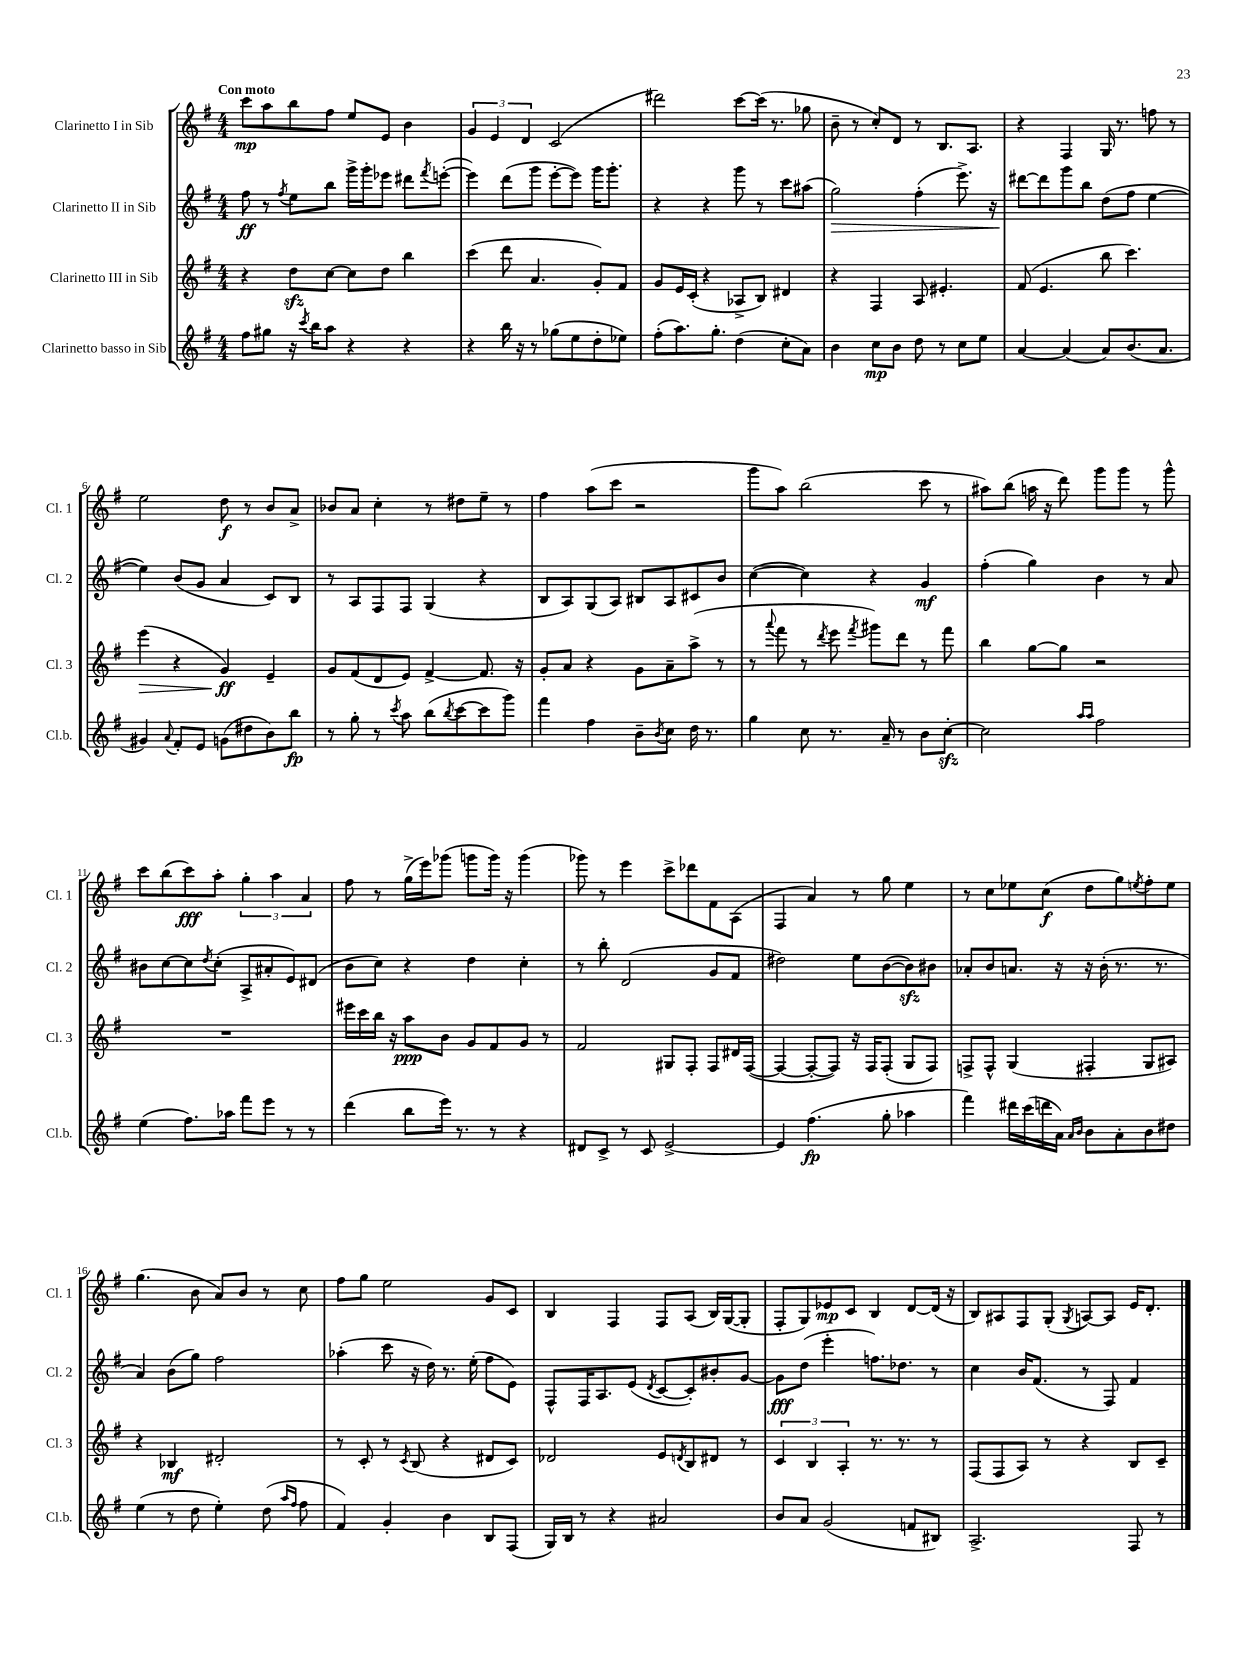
<<
\new StaffGroup <<
\new Staff = "s0" \with { instrumentName = "Clarinetto I in Sib" shortInstrumentName = "Cl. 1" } {
    \clef treble \key g \major \numericTimeSignature \time 4/4 \tempo "Con moto"
    c'''8\mp a''8 b''8 fis''8 e''8 e'8 b'4 |
    \tuplet 3/2 { g'4 e'4 d'4 } c'2( |
    dis'''2) c'''8~ c'''16( r8. ges''8 |
    b'8-- r8 c''8-.) d'8 r8 b8. a8. |
    r4 fis4 g16 r8. f''8 r8 |
    e''2 d''8\f r8 b'8 a'8-> |
    bes'8 a'8 c''4-. r8 dis''8 e''8-- r8 |
    fis''4 a''8( c'''8 r2 |
    g'''8 a''8) b''2( c'''8 r8 |
    ais''8) b''8( a''16 r16 d'''8) g'''8 g'''8 r8 g'''8-^ |
    c'''8 b''8( c'''8\fff) a''8-. \tuplet 3/2 { g''4-. a''4 a'4 } |
    fis''8 r8 g''16->( e'''16) ges'''8( g'''8 g'''16) r16 g'''4( |
    ges'''8) r8 e'''4 c'''8-> des'''8 fis'8 a8( |
    fis4 a'4) r8 g''8 e''4 |
    r8 c''8 ees''8 c''8\f( d''8 g''8) \acciaccatura { e''8 } fis''8-. e''8 |
    g''4.( b'8 a'8) b'8 r8 c''8 |
    fis''8 g''8 e''2 g'8 c'8 |
    b4 fis4 fis8 a8( b16) g16~( g8-. |
    fis8-. g8) ees'8\mp c'8 b4 d'8~ d'16( r16 |
    b8) ais8 fis8 g8-.( \acciaccatura { g8 } a8~) a8 e'16 d'8.-. \bar "|." |
}
\new Staff = "s1" \with { instrumentName = "Clarinetto II in Sib" shortInstrumentName = "Cl. 2" } {
    \clef treble \key g \major \numericTimeSignature \time 4/4
    fis''8\ff r8 \acciaccatura { fis''8 } e''8 b''8 g'''16-> g'''16-. ees'''8 dis'''8 \acciaccatura { fis'''8 } e'''8~-.( |
    e'''4) d'''8( g'''8 e'''8~-. e'''8) g'''16 g'''8.-. |
    r4 r4 g'''8 r8 c'''8 ais''8( |
    g''2\>) fis''4-.( e'''8.->) r16 |
    dis'''8~\! dis'''8 g'''8 b''8 d''8( fis''8 e''4~ |
    e''4) b'8( g'8 a'4 c'8) b8 |
    r8 a8 fis8 fis8 g4( r4 |
    b8 a8) g8( a8) bis8 a8 cis'8 b'8 |
    c''4~( c''4) r4 g'4\mf |
    fis''4-.( g''4) b'4 r8 a'8 |
    bis'8 c''8~ c''8 \acciaccatura { d''8 } c''8-.( a8-> ais'8-. e'8) dis'8( |
    b'8 c''8) r4 d''4 c''4-. |
    r8 b''8-. d'2( g'8 fis'8 |
    dis''2) e''8 b'8~( b'8\sfz) bis'8 |
    aes'8-. b'8 a'8. r16 r16 b'16-.( r8. r8. |
    a'4) b'8( g''8) fis''2 |
    aes''4-.( c'''8 r16 d''16) r8. e''16-.( fis''8 e'8) |
    fis8-^ fis16 a8. e'8( \acciaccatura { d'8 } c'8~ c'8-.) bis'8-. g'8~ |
    g'8\fff d''8( e'''4-. f''8.) des''8. r8 |
    c''4 b'16 fis'8.( r8 fis8) fis'4 \bar "|." |
}
\new Staff = "s2" \with { instrumentName = "Clarinetto III in Sib" shortInstrumentName = "Cl. 3" } {
    \clef treble \key g \major \numericTimeSignature \time 4/4
    r4 d''8\sfz c''8~ c''8 d''8 b''4 |
    c'''4( d'''8 a'4. g'8-.) fis'8 |
    g'8 e'16 c'16-.( r4 aes8-> b8) dis'4 |
    r4 fis4 a8 eis'4.-. |
    fis'8( e'4. b''8 c'''4.) |
    e'''4\>( r4 g'4\ff\!) e'4-- |
    g'8 fis'8( d'8 e'8) fis'4~-> fis'8. r16 |
    g'8-. a'8 r4 g'8 a'8-- a''8->( r8 |
    r8 \appoggiatura { a'''8 } fis'''8 r8 \acciaccatura { d'''8 } e'''8 \acciaccatura { fis'''8 } gis'''8) d'''8 r8 fis'''8 |
    b''4 g''8~ g''8 r2 |
    R1 |
    eis'''16 c'''16 b''16 r16 a''8\ppp b'8 g'8 fis'8 g'8 r8 |
    fis'2 gis8 fis8-. fis8 dis'16 fis16~( |
    fis4~ fis8~-. fis8) r16 fis16 fis8-.( g8 fis8) |
    f8-> f8-^ g4( fis4-. g8 ais8) |
    r4 bes4\mf dis'2-. |
    r8 c'8-. r8 \acciaccatura { c'8 } b8( r4 dis'8 c'8) |
    des'2 e'8 \acciaccatura { d'8 } b8 dis'8 r8 |
    \tuplet 3/2 { c'4 b4 a4-. } r8. r8. r8 |
    fis8( fis8 a8) r8 r4 b8 c'8-- \bar "|." |
}
\new Staff = "s3" \with { instrumentName = "Clarinetto basso in Sib" shortInstrumentName = "Cl.b." } {
    \clef treble \key g \major \numericTimeSignature \time 4/4
    fis''8 gis''8 r16 \acciaccatura { c'''8 } b''16 a''8 r4 r4 |
    r4 b''16 r16 r8 ges''8( e''8 d''8-. ees''8) |
    fis''8-.( a''8.) g''8.-. d''4( c''8-. a'8) |
    b'4 c''8\mp b'8 d''8 r8 c''8 e''8 |
    a'4~ a'4( a'8) b'8.( a'8. |
    gis'4) \appoggiatura { a'8 } fis'8-. e'8 g'8( dis''8 b'8) b''8\fp |
    r8 g''8-. r8 \acciaccatura { c'''8 } a''8 b''8( \acciaccatura { b''8 } c'''8~ c'''8 g'''8) |
    fis'''4 fis''4 b'8-- \acciaccatura { b'8 } c''8 d''16 r8. |
    g''4 c''8 r8. a'16-- r8 b'8 c''8~-.\sfz |
    c''2 \grace { a''16 a''16 } fis''2 |
    e''4( fis''8.) aes''16 fis'''8 e'''8 r8 r8 |
    d'''4( b''8 e'''16) r8. r8 r4 |
    dis'8 c'8-> r8 c'8 e'2~-> |
    e'4 fis''4.\fp( g''8-. aes''4 |
    fis'''4) dis'''16 c'''16( d'''16 a'16) \grace { a'16 b'16 } b'8 a'8-. b'8 dis''8 |
    e''4( r8 d''8 e''4-.) d''8( \grace { a''16 fis''16 } fis''8 |
    fis'4) g'4-. b'4 b8 fis8( |
    g16) b16 r8 r4 ais'2 |
    b'8 a'8 g'2( f'8 bis8) |
    a2.-> fis8 r8 \bar "|." |
}
>>
>>
